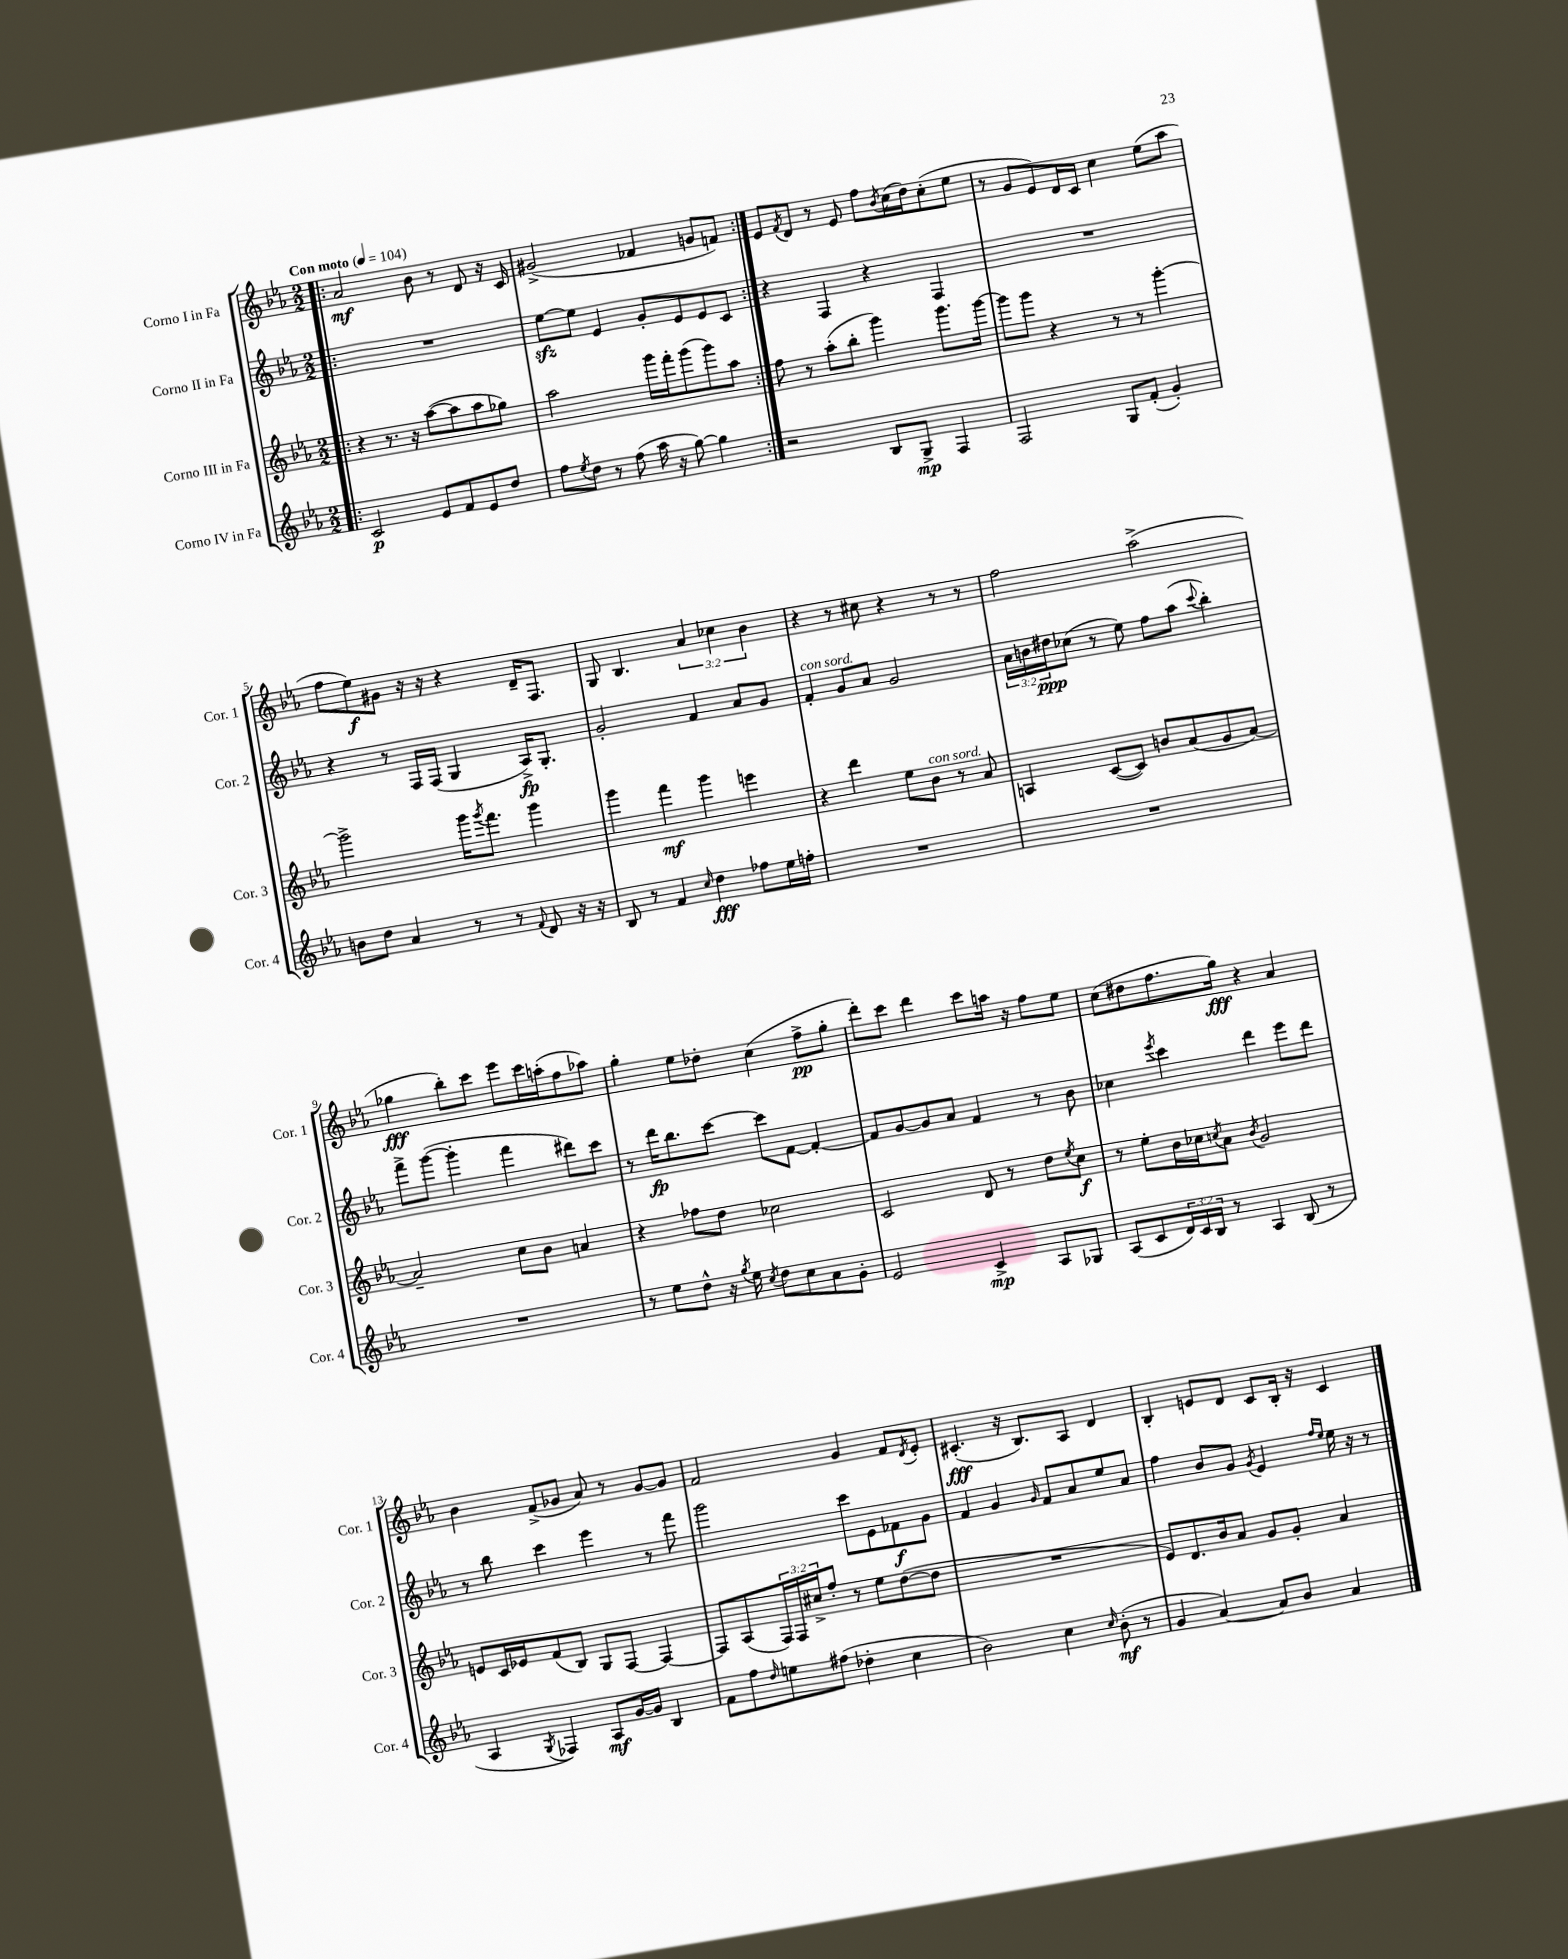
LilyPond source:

<<
\new StaffGroup <<
\new Staff = "s0" \with { instrumentName = "Corno I in Fa" shortInstrumentName = "Cor. 1" } {
    \clef treble \key ees \major \numericTimeSignature \time 2/2 \override Staff.TupletNumber.text = #tuplet-number::calc-fraction-text \tempo "Con moto" 4 = 104
    \repeat volta 2 { \bar ".|:" aes'2\mf bes'8 r8 d'8 r16 c'16 |
    gis'2->( fes'4 g'8 f'8) | }
    ees'8 \acciaccatura { f'8 } d'8 r8 ees'8 f''8 \acciaccatura { bes'8 } c''16( d''16) c''8-.( ees''8 |
    r8 g'8 ees'8) d'16 c'16 c''4 ees''8( aes''8 |
    f''8 ees''8\f) gis'8 r16 r16 r4 d'16-- f8. |
    g8 bes4. \tuplet 3/2 { aes'4 ces''4 bes'4 } |
    r4 r8 cis''8 r4 r8 r8 |
    f''2 aes''2->( |
    ges''4\fff bes''8-.) c'''8 ees'''8 c'''16 a''16-.( f''8 aes''8) |
    g''4-. ees''8 des''8-. c''4( f''8->\pp g''8-. |
    d'''8-.) c'''8 d'''4 c'''8 a''16 r16 f''8 ees''8 |
    c''8( dis''8 f''8. g''16\fff) r4 aes'4 |
    bes'4 f'8->( ges'8 aes'8) r8 ges'8~ ges'8 |
    f'2 g'4 f'8 \acciaccatura { d'8 } ees'8-. |
    cis'4.-.\fff( r16 bes8.) aes8 d'4 |
    bes4-. e'8 d'8 c'8 bes16-. r16 c'4 \bar "|." |
}
\new Staff = "s1" \with { instrumentName = "Corno II in Fa" shortInstrumentName = "Cor. 2" } {
    \clef treble \key ees \major \numericTimeSignature \time 2/2 \override Staff.TupletNumber.text = #tuplet-number::calc-fraction-text
    \repeat volta 2 { \bar ".|:" R1 |
    ees''8~\sfz ees''8 ees'4 g'8-. ees'8 ees'8 c'8 | }
    r4 f4 r4 f4 |
    R1 |
    r4 r8 f16 f16( g4 aes16->\fp) g8.-. |
    g'2-. f'4 aes'8 g'8 |
    f'4-.^\markup { \italic "con sord." } g'8 aes'8 g'2 |
    \tuplet 3/2 { aes'16 b'16 dis''16\ppp } ces''8( r8 ees''8) f''8 aes''8( \appoggiatura { c'''8 } bes''4-.) |
    f'''8-> g'''8~( g'''4-. f'''4 dis'''8) c'''8 |
    r8 d'''16\fp bes''8. c'''8~ c'''8 f'8~ f'4~-. |
    f'8 g'8~ g'8 aes'8 f'4 r8 bes'8 |
    ces''4 \acciaccatura { ees'''8 } c'''4 d'''4 ees'''8 d'''8 |
    r8 bes''8 c'''4 ees'''4 r8 f'''8 |
    g'''2 c'''8 ees'8 fes'8\f g'8 |
    f'4 g'4 \grace { g'16 } f'8 aes'8 ees''8 aes'8 |
    f''4 bes'8 g'8 \acciaccatura { g'8 } ees'4 \grace { f''16 ees''16 } ees''16 r16 r8 \bar "|." |
}
\new Staff = "s2" \with { instrumentName = "Corno III in Fa" shortInstrumentName = "Cor. 3" } {
    \clef treble \key ees \major \numericTimeSignature \time 2/2 \override Staff.TupletNumber.text = #tuplet-number::calc-fraction-text
    \repeat volta 2 { \bar ".|:" r4 r8. r16 aes''8~( aes''8 aes''8 ges''8) |
    aes''2 g'''16 f'''16-. g'''8( g'''8) aes''8 | }
    f''8 r8 aes''8-.( bes''8-. g'''4) g'''8. g'''16~ |
    g'''8 g'''8 r4 r8 r8 g'''4~-. |
    g'''2-> g'''16 \acciaccatura { g'''8 } f'''8. g'''4 |
    g'''4 f'''4\mf g'''4 e'''4 |
    r4 d'''4 ees''8 bes'8^\markup { \italic "con sord." } r8 aes'8 |
    a4 c'8~( c'8) b'8 aes'8( g'8 aes'8~) |
    aes'2-- c''8 bes'8 a'4 |
    r4 fes''8 d''8 ces''2 |
    c'2 d'8 r8 d''8 \acciaccatura { ees''8 } c''8\f |
    r8 ees''8-. bes'16 ces''16 \acciaccatura { c''8 } aes'8 \acciaccatura { bes'8 } g'2 |
    e'8 c'16 ees'16 f'8( bes8) g8 f8~ f4~ |
    f8 aes8( \tuplet 3/2 { f16) f16 cis''16-> } f''8-. r8 ees''8 d''8~( d''8 |
    R1 |
    ees'8) d'8. bes'16 aes'8 g'8 g'8-. aes'4 \bar "|." |
}
\new Staff = "s3" \with { instrumentName = "Corno IV in Fa" shortInstrumentName = "Cor. 4" } {
    \clef treble \key ees \major \numericTimeSignature \time 2/2 \override Staff.TupletNumber.text = #tuplet-number::calc-fraction-text
    \repeat volta 2 { \bar ".|:" c'2\p ees'8 f'8 ees'8 d''8 |
    f''8 \acciaccatura { ees''8 } d''8 r8 f''8( aes''16 r16 g''8~) g''4 | }
    r2 bes8 g8->\mp f4 |
    f2 g8 f'8-.( g'4-.) |
    b'8 d''8 aes'4 r8 r8 \appoggiatura { f'8 } d'8 r16 r16 |
    bes8 r8 f'4 \grace { c''16 } d''4\fff fes''8 ees''16 f''16-. |
    R1 |
    R1 |
    R1 |
    r8 ees''8 d''8-^ r16 \acciaccatura { g''8 } ees''16 \acciaccatura { c''8 } d''8 c''8 aes'8 g'8-. |
    ees'2 c'4->\mp aes8 ges8 |
    aes8( c'8 \tuplet 3/2 { d'16) c'16 bes16 } r8 aes4 bes8( r8 |
    aes4 \acciaccatura { g8 } fes4) aes8\mf g'16~ g'16 bes4 |
    f'8 f''8 \grace { d''16 } e''8 fis''8( des''4-. c''4 |
    bes'2) c''4 \grace { c''16 } bes'8-.\mf( r8 |
    g'4 aes'4~) aes'8 bes'8 aes'4 \bar "|." |
}
>>
>>
